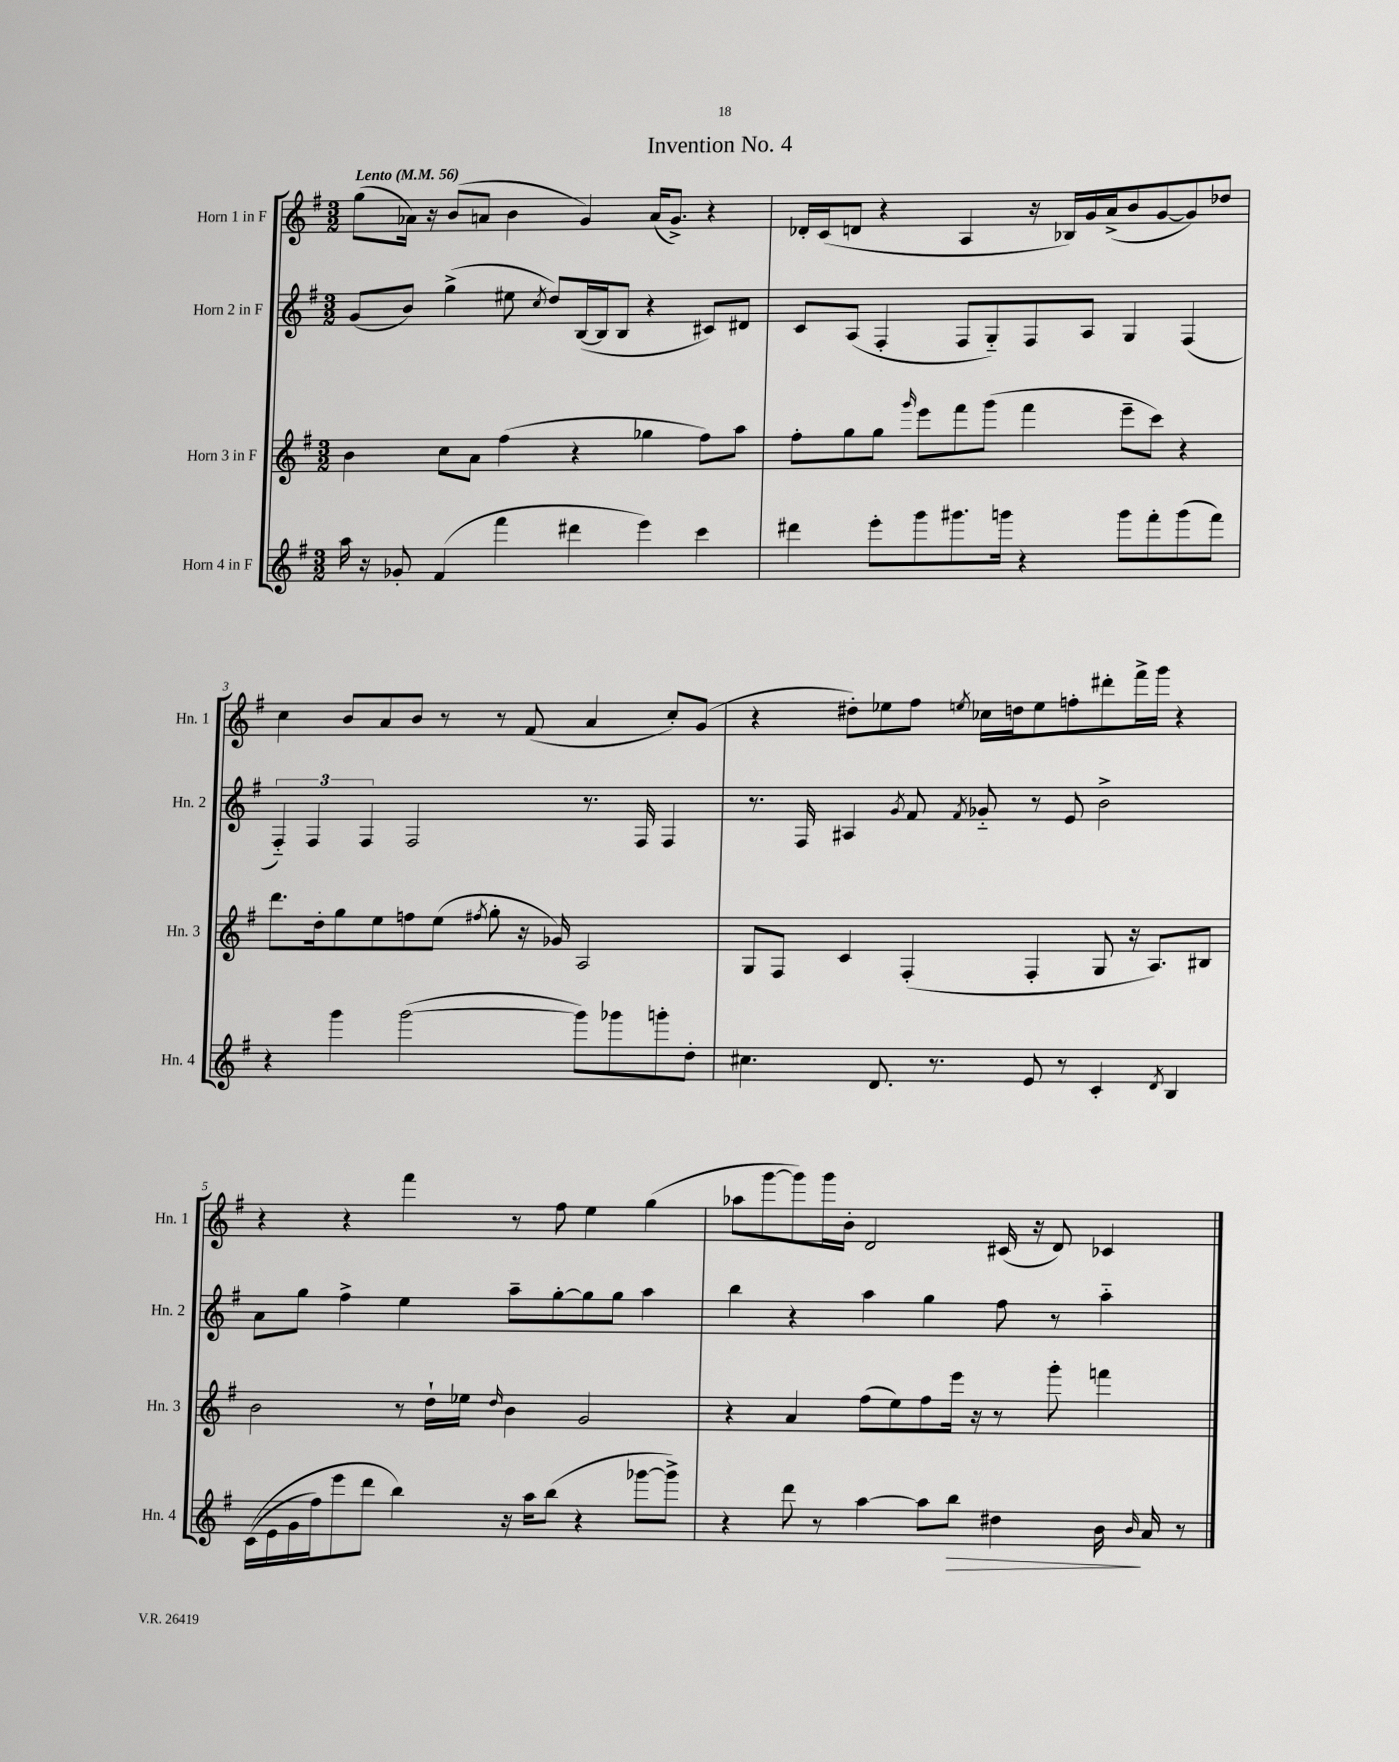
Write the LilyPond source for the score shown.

\header { title = "Invention No. 4" }
<<
\new StaffGroup <<
\new Staff = "s0" \with { instrumentName = "Horn 1 in F" shortInstrumentName = "Hn. 1" } {
    \clef treble \key g \major \numericTimeSignature \time 3/2 \tempo "Lento" 4 = 56
    \autoBeamOff g''8[( aes'16]) r16 b'8[( a'8] b'4 g'4) a'16[( g'8.]->) r4 |
    des'16[-. c'16( d'8] r4 a4 r16 bes16[) g'16 a'16->( b'8 g'8~ g'8) des''8] |
    c''4 b'8[ a'8 b'8] r8 r8 fis'8( a'4 c''8[-.) g'8]( |
    r4 dis''8[-.) ees''8 fis''8] \acciaccatura { e''8 } ces''16[ d''16 e''8 f''8-. dis'''8-. fis'''16-> g'''16] r4 |
    r4 r4 fis'''4 r8 fis''8 e''4 g''4( |
    aes''8[ g'''8~ g'''8) g'''16 b'16]-. d'2 cis'16( r16 d'8) ces'4 \bar "|." |
}
\new Staff = "s1" \with { instrumentName = "Horn 2 in F" shortInstrumentName = "Hn. 2" } {
    \clef treble \key g \major \numericTimeSignature \time 3/2
    \autoBeamOff g'8[( b'8]) g''4->( eis''8 \acciaccatura { c''8 } d''8[) b16~( b16 b8] r4 cis'8[) dis'8] |
    c'8[ a8]( fis4-. fis8[ g8-_) fis8 a8] g4 fis4( |
    \tuplet 3/2 { fis4-_) fis4 fis4 } fis2 r8. fis16 fis4 |
    r8. fis16 ais4 \acciaccatura { g'8 } fis'8 \acciaccatura { fis'8 } ges'8-_ r8 e'8 b'2-> |
    a'8[ g''8] fis''4-> e''4 a''8[-- g''8~-. g''8 g''8] a''4 |
    b''4 r4 a''4 g''4 fis''8 r8 a''4-_ \bar "|." |
}
\new Staff = "s2" \with { instrumentName = "Horn 3 in F" shortInstrumentName = "Hn. 3" } {
    \clef treble \key g \major \numericTimeSignature \time 3/2
    \autoBeamOff b'4 c''8[ a'8] fis''4( r4 ges''4 fis''8[) a''8] |
    fis''8[-. g''8 g''8] \grace { g'''16 } e'''8[ fis'''8 g'''8]( fis'''4 e'''8[-- c'''8]) r4 |
    d'''8.[ d''16-. g''8 e''8 f''8 e''8]( \acciaccatura { fis''8 } g''8-. r16 ges'16) a2 |
    g8[ fis8] c'4 fis4-.( fis4-. g8 r16 a8.[) bis8] |
    b'2 r8 d''16[-! ees''16] \grace { d''16 } b'4 g'2 |
    r4 a'4 fis''8[( e''8) fis''8 e'''16] r16 r8 g'''8-. f'''4 \bar "|." |
}
\new Staff = "s3" \with { instrumentName = "Horn 4 in F" shortInstrumentName = "Hn. 4" } {
    \clef treble \key g \major \numericTimeSignature \time 3/2
    \autoBeamOff a''16 r16 ges'8-. fis'4( fis'''4 dis'''4 e'''4) c'''4 |
    dis'''4 e'''8[-. g'''8 gis'''8. g'''16] r4 g'''8[ fis'''8-. g'''8( fis'''8]) |
    r4 g'''4 g'''2~( g'''8[) ges'''8 g'''8-. d''8]-. |
    cis''4. d'8. r8. e'8 r8 c'4-. \acciaccatura { d'8 } b4 |
    c'16[(\( e'16 g'16 fis''16) e'''8 d'''8] b''4\) r16 a''16[ b''8]( r4 ges'''8[~ ges'''8]->) |
    r4 d'''8 r8 a''4~ a''8[ b''8]\> dis''4 b'16\! \grace { b'16 } a'16 r8 \bar "|." |
}
>>
>>
